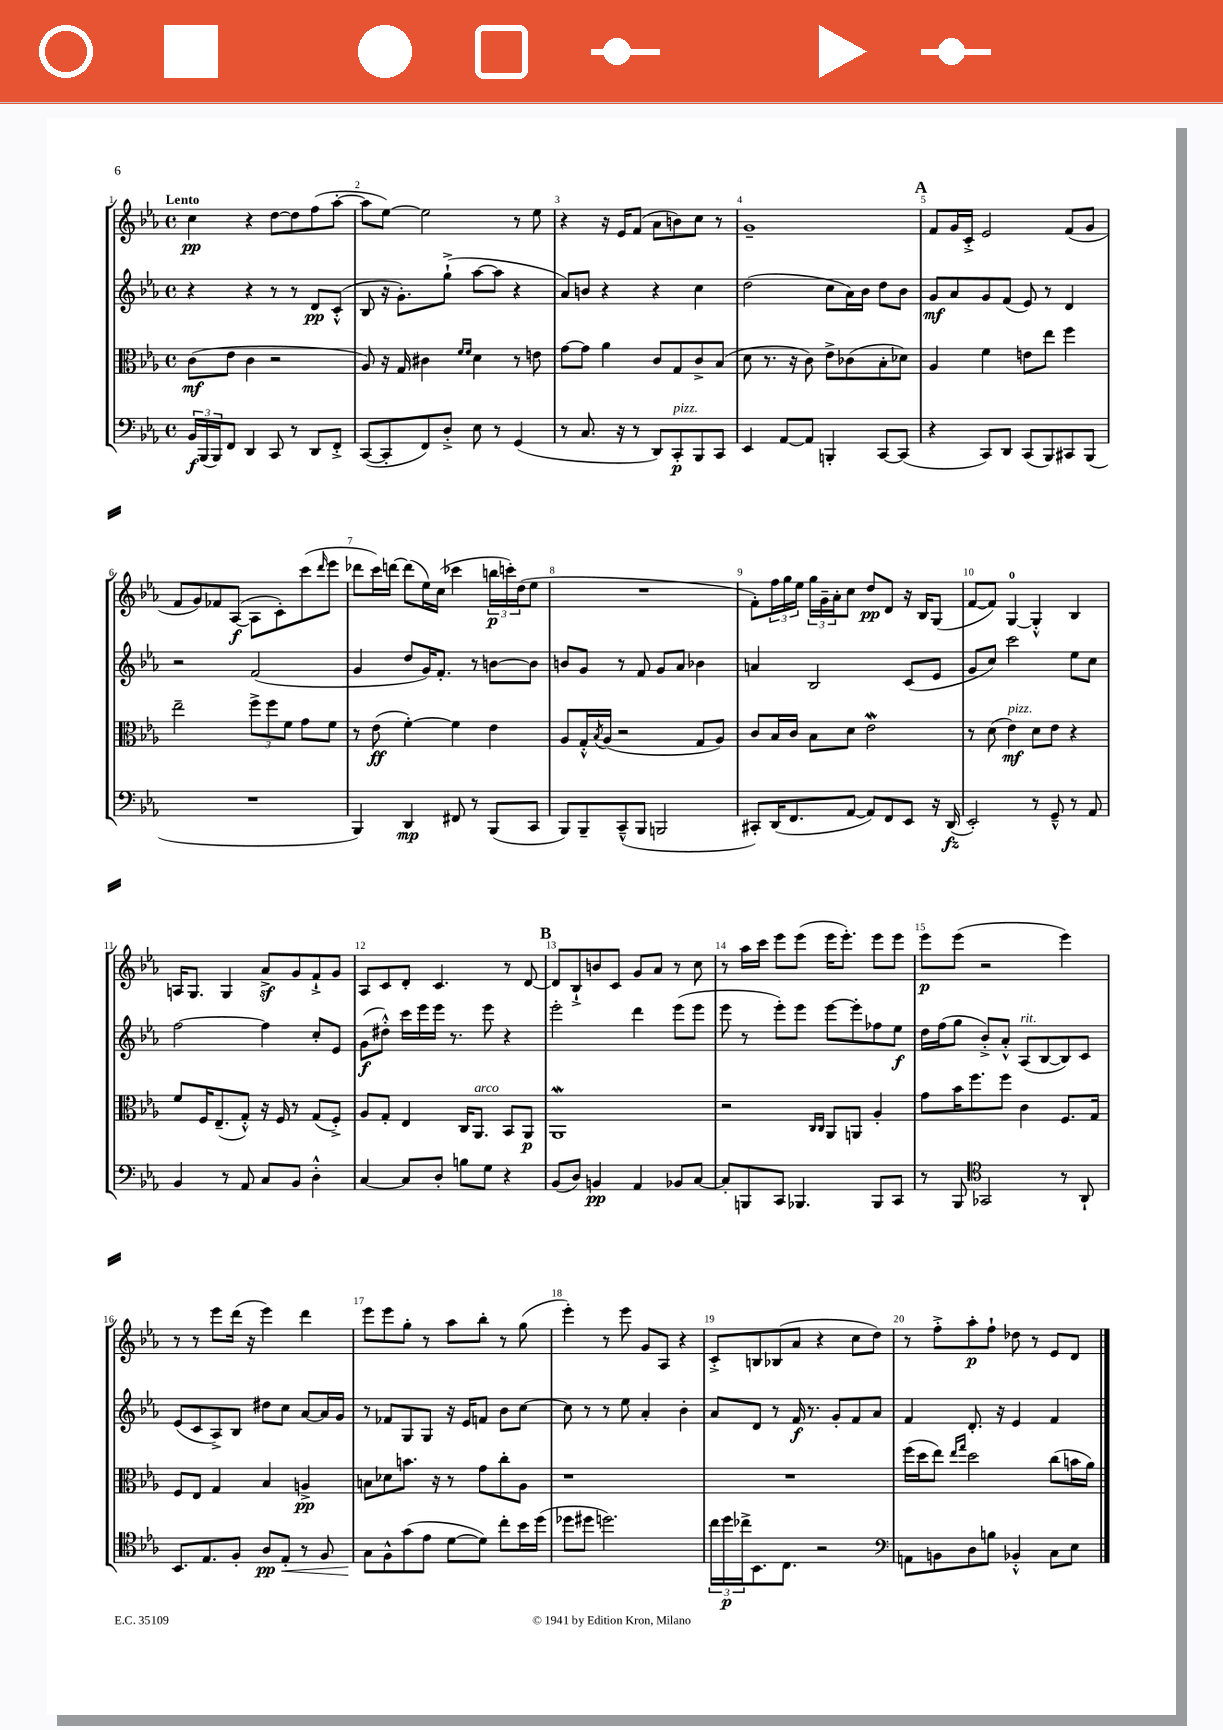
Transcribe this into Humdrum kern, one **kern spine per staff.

**kern	**dynam	**kern	**dynam	**kern	**dynam	**kern	**dynam
*part4	*part4	*part3	*part3	*part2	*part2	*part1	*part1
*staff4	*staff4	*staff3	*staff3	*staff2	*staff2	*staff1	*staff1
*clefF4	*	*clefC3	*	*clefG2	*	*clefG2	*
*k[b-e-a-]	*	*k[b-e-a-]	*	*k[b-e-a-]	*	*k[b-e-a-]	*
*M4/4	*	*M4/4	*	*M4/4	*	*M4/4	*
*met(c)	*	*met(c)	*	*met(c)	*	*met(c)	*
=1	=1	=1	=1	=1	=1	=1	=1
!	!	!	!	!	!	!LO:TX:a:B:t=Lento	!
24BB-/LL	f	(8c\L	mf	4r	.	4cc\	pp
(24BBB-/	.	.	.	.	.	.	.
24BBB-/J)	.	.	.	.	.	.	.
8FF/J	.	8e-\J	.	.	.	.	.
4DD/	.	4c\	.	4r	.	4r	.
8CC/	.	2r	.	8r	.	[8dd\L	.
8r	.	.	.	8r	.	8dd\]	.
8DD/L	.	.	.	8d/L	pp	(8ff\	.
8FF'^/J	.	.	.	(8c'^^/J	.	[8aa-'\J	.
=2	=2	=2	=2	=2	=2	=2	=2
([8CC/L	.	8A-/)	.	8B-/	.	8aa-\L]	.
8CC'/]	.	16r	.	16r	.	[8ee-\J)	.
.	.	16G/	.	8.g'\L)	.	.	.
8FF/)	.	4c#X\	.	.	.	2ee-\]	.
8D'^/J	.	.	.	(8gg`^\J	.	.	.
.	.	16qqf/LL	.	.	.	.	.
.	.	16qqf/JJ	.	.	.	.	.
8E-\	.	4d\	.	[8aa-\L	.	.	.
8r	.	.	.	8aa-\J]	.	.	.
(4GG/	.	8r	.	4r	.	8r	.
.	.	8en\	.	.	.	8ee-\	.
=3	=3	=3	=3	=3	=3	=3	=3
8r	.	[8g\L	.	8a-/L)	.	4r	.
8.C/	.	8g\J]	.	8bn/J	.	.	.
.	.	4a-\	.	4r	.	16r	.
16r	.	.	.	.	.	16e-/KL	.
8r	.	.	.	.	.	(8f/J	.
8DD/L)	.	8c/L	.	4r	.	8a-\L	.
!LO:TX:a:i:t=pizz.	!	!	!	!	!	!	!
8CC'/	p	8G/	.	.	.	8bn\)	.
8BBB-/	.	8c^/	.	4cc\	.	8cc\J	.
8CC/J	.	(8B-/J	.	.	.	8r	.
=4	=4	=4	=4	=4	=4	=4	=4
4EE-/	.	8d\	.	(2dd\	.	1g~	.
.	.	8.r	.	.	.	.	.
[8AA-/L	.	.	.	.	.	.	.
.	.	16r	.	.	.	.	.
8AA-/J]	.	8c\)	.	.	.	.	.
4BBBn'/	.	8e-^\L	.	8cc\L	.	.	.
.	.	(8c-X\	.	16a-\L)	.	.	.
.	.	.	.	16b-\JJ	.	.	.
[8CC/L	.	8B-'\	.	8dd\L	.	.	.
(8CC/J]	.	8d-X\J)	.	8b-\J	.	.	.
!!LO:REH:place=s1:t=A
=5	=5	=5	=5	=5	=5	=5	=5
4r	.	4A-/	.	8g/L	mf	8f/L	.
.	.	.	.	8a-/	.	16g/L	.
.	.	.	.	.	.	16c'^/JJ	.
8CC/L)	.	4f\	.	8g/	.	2e-/	.
8DD/J	.	.	.	(8f/J	.	.	.
(8CC/L	.	8en\L	.	8e-/)	.	.	.
8BBB-/)	.	8ee-\J	.	8r	.	.	.
8CC#X/	.	4ff\	.	4d/	.	(8f/L	.
(8BBB-/J	.	.	.	.	.	8g/J	.
!!LO:LB:g=z
=6	=6	=6	=6	=6	=6	=6	=6
1r	.	2ee-~\	.	2r	.	8f/L	.
.	.	.	.	.	.	8g/)	.
.	.	.	.	.	.	8f-X/	.
.	.	.	.	.	.	([8A-/J	f
.	.	12ff^\L	.	(2f/	.	8A-\L]	.
.	.	12ff\	.	.	.	.	.
.	.	.	.	.	.	8c'\)	.
.	.	12f\J	.	.	.	.	.
.	.	8g\L	.	.	.	(8ccc\	.
.	.	.	.	.	.	16qqddd/	.
.	.	8f\J	.	.	.	8eee-\J	.
=7	=7	=7	=7	=7	=7	=7	=7
4BBB-/)	.	8r	.	4g/	.	8ddd-X\L	.
.	.	(8e-\	ff	.	.	16ccc\L)	.
.	.	.	.	.	.	[16dddn\JJ	.
4DD/	mp	[4f'\)	.	8dd/L	.	(8ddd\L]	.
.	.	.	.	16g/K)	.	16ee-\L)	.
.	.	.	.	8.f'/J	.	(16cc\JJ	.
8FF#X/	.	4f\]	.	.	.	4ccc-X\	.
8r	.	.	.	8r	.	.	.
(8BBB-/L	.	4e-\	.	[8bn\L	.	24bbn\LL	p
.	.	.	.	.	.	24cccn'\)	.
.	.	.	.	.	.	(24dd\J	.
8CC/J	.	.	.	8b\J]	.	8ee-\J	.
=8	=8	=8	=8	=8	=8	=8	=8
8BBB-/L)	.	8A-/L	.	8bn/L	.	1r	.
8BBB-~/	.	16G'^^/L	.	8g/J	.	.	.
.	.	8qB-/	.	.	.	.	.
.	.	(16A-/JJ	.	.	.	.	.
(8CC~^^/	.	2r	.	8r	.	.	.
8BBB-/J	.	.	.	8f/	.	.	.
2BBBn/	.	.	.	8g/L	.	.	.
.	.	.	.	8a-/J	.	.	.
.	.	8G/L	.	4b-X\	.	.	.
.	.	8A-/J)	.	.	.	.	.
=9	=9	=9	=9	=9	=9	=9	=9
8CC#X'/L)	.	8c/L	.	4an/	.	8f'\L)	.
(16DD/K	.	16B-/L	.	.	.	24ff\L	.
.	.	.	.	.	.	24gg\	.
8.FF/	.	16c/JJ	.	.	.	.	.
.	.	.	.	.	.	24ee-\JJ	.
.	.	8B-\L	.	2B-/	.	24gg\LL	.
.	.	.	.	.	.	24g~\	.
.	.	.	.	.	.	24a-'\J	.
[8AA-/J	.	8d\J	.	.	.	8cc\J	.
8AA-/L])	.	2e-w\	.	.	.	8dd/L	pp
8FF/	.	.	.	.	.	8d/J	.
8EE-/J	.	.	.	(8c/L	.	16r	.
.	.	.	.	.	.	16B-/KL	.
16r	.	.	.	8e-/J	.	(8G/J	.
(16DD/	fz	.	.	.	.	.	.
=10	=10	=10	=10	=10	=10	=10	=10
2EE-'/)	.	8r	.	8g/L	.	[8f/L	.
.	.	(8d\	.	8cc/J)	.	8f/J])	.
!	!	!LO:TX:a:i:t=pizz.	!	!	!	!	!
.	.	4e-\)	mf	2ccc\	.	[4G/	.
8r	.	8d\L	.	.	.	4G'^^/]	.
8GG~^^/	.	8e-\J	.	.	.	.	.
8r	.	4r	.	8ee-\L	.	4B-/	.
8AA-/	.	.	.	8cc\J	.	.	.
!!LO:LB:g=z
=11	=11	=11	=11	=11	=11	=11	=11
4BB-/	.	8f/L	.	[2ff\	.	16An/KL	.
.	.	.	.	.	.	8.G/J	.
.	.	16F/K	.	.	.	.	.
.	.	(8.E-~/	.	.	.	.	.
8r	.	.	.	.	.	4G/	.
8AA-/	.	8G'^^/J)	.	.	.	.	.
8C/L	.	16r	.	4ff\]	.	8a-z^/L	.
.	.	16F/	.	.	.	.	.
8BB-/J	.	8r	.	.	.	8g/	.
4D'^^\	.	(8G/L	.	8cc'/L	.	8f`^/	.
.	.	8F'^/J)	.	8e-/J	.	8g/J	.
=12	=12	=12	=12	=12	=12	=12	=12
[4C/	.	8A-/L	.	(8g\L	f	8A-/L	.
.	.	8G'/J	.	8dd#X'^^\J)	.	8c/	.
8C/L]	.	4E-/	.	16ccc\LL	.	8d'/J	.
.	.	.	.	16eee-\	.	.	.
8D'/J	.	.	.	16eee-\JJ	.	4.c/	.
.	.	.	.	8.r	.	.	.
8Bn\L	.	16C/KL	.	.	.	.	.
!	!	!LO:TX:a:i:t=arco	!	!	!	!	!
.	.	8.AA-/J	.	.	.	.	.
8G\J	.	.	.	8eee-\	.	.	.
4r	.	8BB-/L	.	4r	.	8r	.
.	.	8AA-/J	p	.	.	[8d/	.
!!LO:REH:place=s1:t=B
=13	=13	=13	=13	=13	=13	=13	=13
(8BB-/L	.	1AA-w	.	2eee-'\	.	8d/L]	.
8D/J)	.	.	.	.	.	8B-`^/	.
4BBn/	pp	.	.	.	.	8bn/	.
.	.	.	.	.	.	8c/J	.
4AA-/	.	.	.	4ddd\	.	8g/L	.
.	.	.	.	.	.	8a-/J	.
8BB-X/L	.	.	.	(8eee-\L	.	8r	.
[8C/J	.	.	.	8eee-\J	.	8cc\	.
=14	=14	=14	=14	=14	=14	=14	=14
8C'/L]	.	2r	.	8eee-\	.	8r	.
8BBBn/	.	.	.	8r	.	16aa-\LL	.
.	.	.	.	.	.	16ccc\JJ	.
8CC/J	.	.	.	8eee-'\L)	.	8eee-\L	.
4.BBB-X/	.	.	.	8eee-\J	.	(8eee-\J	.
.	.	16qqC/LL	.	.	.	.	.
.	.	16qqC/JJ	.	.	.	.	.
.	.	8AA-/L	.	[8eee-\L	.	16eee-\KL	.
.	.	.	.	.	.	8.eee-'\J)	.
.	.	8AAn/J	.	8eee-'\]	.	.	.
8BBB-/L	.	4A-'/	.	8ff-X\	.	8eee-\L	.
8CC/J	.	.	.	8ee-\J	f	8eee-\J	.
=15	=15	=15	=15	=15	=15	=15	=15
8r	.	8g\L	.	16dd\LL	.	8eee-\L	p
.	.	.	.	(16ff\J	.	.	.
8BBB-/	.	16b-\K	.	8gg\J	.	(8eee-\J	.
.	.	8.ff\	.	.	.	.	.
*clefC4	*	*	*	*	*	*	*
2GG-X/	.	.	.	8b-'^/L)	.	2r	.
.	.	8ff\J	.	8a-'^^/J	.	.	.
!	!	!	!	!LO:TX:a:i:t=rit.	!	!	!
.	.	4c\	.	(8A-/L	.	.	.
.	.	.	.	[8B-/	.	.	.
8r	.	8.F/L	.	8B-/])	.	4eee-\)	.
8AA-`/	.	.	.	8c/J	.	.	.
.	.	16G/Jk	.	.	.	.	.
!!LO:LB:g=z
=16	=16	=16	=16	=16	=16	=16	=16
8.BB-/L	.	8F/L	.	(8e-/L	.	8r	.
.	.	8E-/J	.	8c/	.	8r	.
8.E-/	.	.	.	.	.	.	.
.	.	4G/	.	8A-^/)	.	8eee-\L	.
8F'/J	.	.	.	8B-/J	.	(16ddd\Jk	.
.	.	.	.	.	.	16r	.
8A-/L	pp	4B-/	.	8dd#X\L	.	4eee-\)	.
!	!LO:HP:b	!	!	!	!	!	!
8E-'/J	<	.	.	8cc\J	.	.	.
8r	.	4An^/	pp	[8a-/L	.	4ddd\	.
8F/	.	.	.	16a-/L]	.	.	.
.	.	.	.	16g/JJ	.	.	.
=17	=17	=17	=17	=17	=17	=17	=17
8G\L	.	8Bn\L	.	8r	.	8eee-\L	.
8F^^\	[	8d-X\	.	8f-X/L	.	8eee-\	.
(8g\	.	8.bn\J	.	8G/	.	8gg'\J	.
8e-\J	.	.	.	8G/J	.	8r	.
.	.	16r	.	.	.	.	.
[8d\L	.	8r	.	16r	.	8aa-\L	.
.	.	.	.	16e-/KL	.	.	.
8d\J])	.	8g\L	.	8fn/J	.	8bb-'\J	.
8cc'\L	.	8cc'\	.	8b-\L	.	8r	.
16b-\L	.	8A-\J	.	[8cc\J	.	(8gg\	.
(16dd\JJ	.	.	.	.	.	.	.
=18	=18	=18	=18	=18	=18	=18	=18
8dd-X\L	.	1r	.	8cc\]	.	4eee-'\)	.
8dd#X\J	.	.	.	8r	.	.	.
2.ddn\)	.	.	.	8r	.	8r	.
.	.	.	.	8ee-\	.	8eee-\	.
.	.	.	.	4a-'/	.	8g/L	.
.	.	.	.	.	.	8A-/J	.
.	.	.	.	4b-'\	.	4r	.
=19	=19	=19	=19	=19	=19	=19	=19
24cc\LL	.	1r	.	8a-/L	.	8c'^/L	.
24dd\	p	.	.	.	.	.	.
24cc-X^\J	.	.	.	.	.	.	.
8.BB-\	.	.	.	8d/J	.	8Bn/	.
.	.	.	.	8r	.	(8B-X/	.
8.C\J	.	.	.	.	.	.	.
.	.	.	.	16f/	f	8a-/J	.
.	.	.	.	8.r	.	.	.
2r	.	.	.	.	.	4r	.
.	.	.	.	8g'/L	.	.	.
.	.	.	.	8f/	.	8cc\L	.
.	.	.	.	8a-/J	.	8dd\J)	.
=20	=20	=20	=20	=20	=20	=20	=20
*clefF4	*	*	*	*	*	*	*
8AAn\L	.	(16ff\LL	.	4f/	.	8r	.
.	.	16dd\J	.	.	.	.	.
8BBn\	.	8ee-\J)	.	.	.	8ff'^\L	.
.	.	16qqee-/LL	.	.	.	.	.
.	.	16qqgg/JJ	.	.	.	.	.
8D\	.	2dd\	.	8.d'/	.	8aa-'\	p
8Bn\J	.	.	.	.	.	8ff`\J	.
.	.	.	.	16r	.	.	.
4BB-X'^^/	.	.	.	4e-/	.	8dd-X\	.
.	.	.	.	.	.	8r	.
8C\L	.	(8cc\L	.	4f/	.	8e-/L	.
8E-\J	.	16bn\L	.	.	.	8d/J	.
.	.	16a-\JJ)	.	.	.	.	.
==	==	==	==	==	==	==	==
*-	*-	*-	*-	*-	*-	*-	*-
